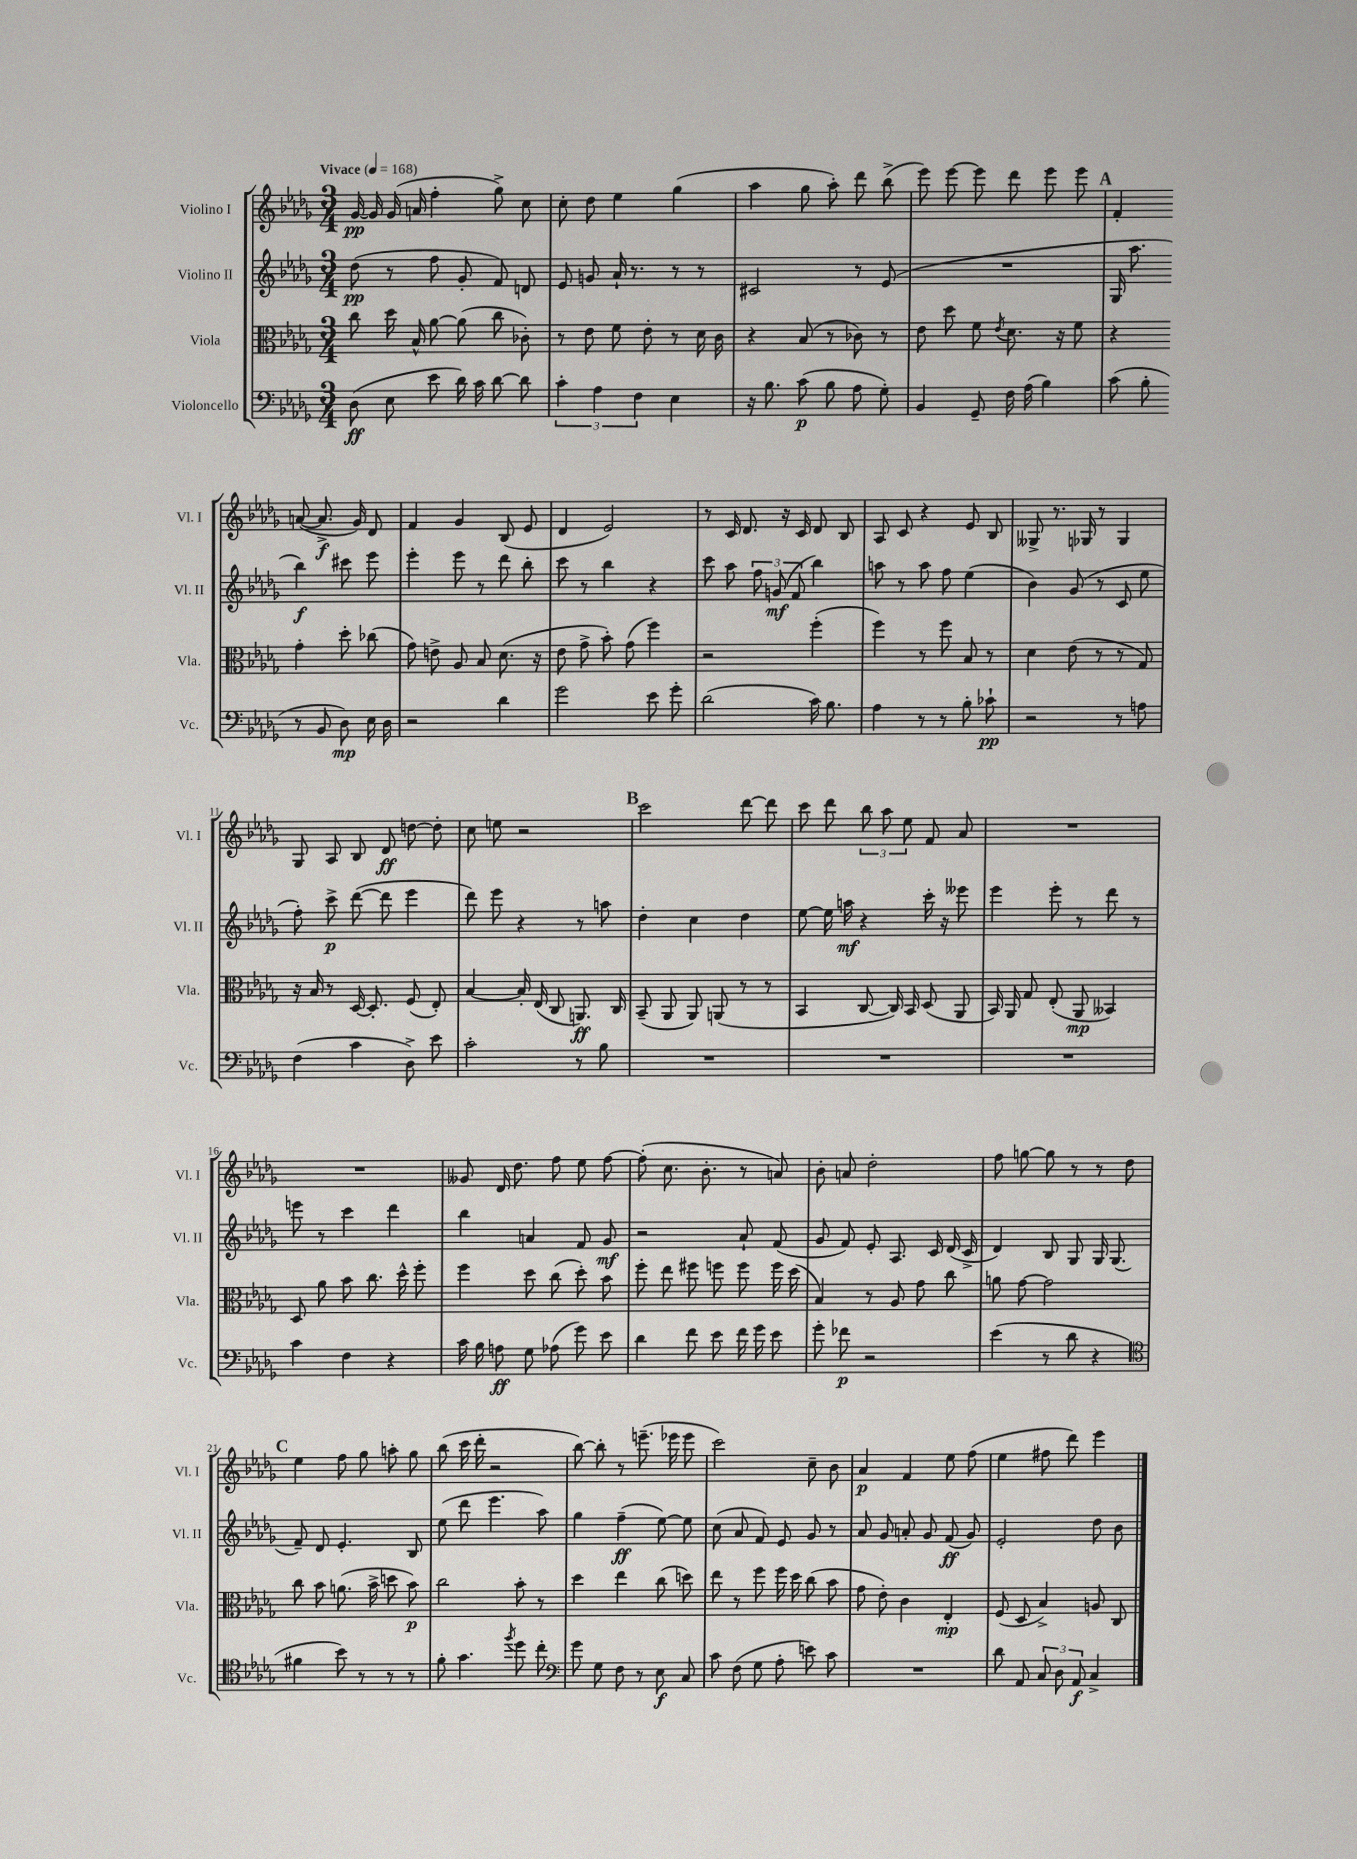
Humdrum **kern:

**kern	**kern	**kern	**kern
*staff4	*staff3	*staff2	*staff1
*clefF4	*clefC3	*clefG2	*clefG2
*k[b-e-a-d-g-]	*k[b-e-a-d-g-]	*k[b-e-a-d-g-]	*k[b-e-a-d-g-]
*M3/4	*M3/4	*M3/4	*M3/4
*MM168	*MM168	*MM168	*MM168
(8D-\	8cc\	(8dd-\	[16g-/
.	.	.	16g-/]
8E-\	16dd-\	8r	(16g-/
.	16B-^^/	.	16a/
8e-\	[8a-\	8ff\	4ff'\
16d-\)	(8a-\]	8g-'/	.
16c\	.	.	.
[8d-\	8cc\	8f/)	8gg-^\)
8d-\]	8c-'\)	8d/	8cc\
=	=	=	=
6c'\	8r	8e-/	8cc'\
.	8e-\	8g/	8dd-\
6A-\	.	.	.
.	8f\	16a-`/	4ee-\
.	.	8.r	.
6F\	.	.	.
.	8e-'\	.	.
4E-\	8r	8r	(4gg-\
.	16d-\	8r	.
.	16c\	.	.
=	=	=	=
16r	4r	2c#/	4aa-\
8.B-\	.	.	.
(8c\	(8B-/	.	8gg-\
8B-\	8r	.	8aa-'\)
8A-\	8c-\)	8r	8ddd-\
8G-'\)	8r	(8e-/	(8bb-^\
=	=	=	=
4BB-/	8e-\	2.r	8eee-\)
.	8dd-\	.	[8eee-\
8GG-~/	8f\	.	8eee-\]
.	8qe-/	.	.
16F\	8.d-\	.	8ddd-\
(16A-\	.	.	.
4B-\)	.	.	8eee-\
.	16r	.	.
.	8f\	.	8eee-\
=	=	=	=
(8c\	4r	16G-/	4f'/
.	.	8.aa-\	.
8B-'\	.	.	.
8r	4g-'\	4bb-\)	([8a/
8BB-/	.	.	8.a^/]
8D-\)	8dd-'\	8ccc#\	.
.	.	.	16g-/)
16E-\	(8cc-\	8eee-\	8d-/
16D-\	.	.	.
=	=	=	=
2r	8g-\)	4eee-'\	4f/
.	8e^\	.	.
.	8A-/	8eee-\	4g-/
.	8B-/	8r	.
4d-\	(8.d-\	8ddd-\	(8B-/
.	.	8bb-'\	8e-/
.	16r	.	.
=	=	=	=
2g-\	8e-\	8ccc\	4d-/
.	8g-^\	8r	.
.	8b-'\)	4bb-\	2e-/)
.	(8g-\	.	.
8e-\	4ff\)	4r	.
8g-'\	.	.	.
=	=	=	=
(2d-\	2r	8ccc\	8r
.	.	8aa-\	16c/
.	.	.	8.d-/
.	.	12ff\	.
.	.	(12g/	.
.	.	.	16r
.	.	12f/	.
.	.	.	16c/
16c\)	(4ff'\	4bb-\)	8d-/
8.B-\	.	.	.
.	.	.	8B-/
=	=	=	=
4A-\	4ff\)	8aa\	8A-/
.	.	8r	8c/
8r	8r	8aa\	4r
8r	8ff\	8ff\	.
8B-'\	8B-/	(4ee-\	8e-/
8c-`\	8r	.	8B-/
=	=	=	=
2r	4d-\	4b-\)	8G--^/
.	.	.	8.r
.	(8e-\	(8g-/	.
.	.	.	16G-/
.	8r	8r	8r
8r	8r	8c/	4G-/
8A\	8G-/)	8ee-\	.
=	=	=	=
(4F\	16r	8ff'\)	8G-/
.	16B-/	.	.
.	8r	8ccc^\	8A-/
4c\	[16D-/	([8ddd-\	8B-/
.	8.D-'/]	.	.
.	.	8ddd-\]	8d-/
8D-^\)	(8F/	4eee-\	[8dd\
8e-\	8E-'/)	.	8dd'\]
=	=	=	=
2c'\	[4B-/	8ddd-\)	8cc\
.	.	8eee-\	8ee\
.	16B-'/]	4r	2r
.	(16E-/	.	.
.	8C/	.	.
8r	8.AA/)	8r	.
8B-\	.	8aa\	.
.	16C/	.	.
=	=	=	=
2.r	(8BB-~/	4dd-'\	2ccc\
.	8AA-/	.	.
.	8AA-/)	4cc\	.
.	(8AA/	.	.
.	8r	4dd-\	[8ddd-\
.	8r	.	8ddd-\]
=	=	=	=
2.r	4BB-/	[8ee-\	8ccc\
.	.	16ee-\]	8ddd-\
.	.	16aa\	.
.	[8C/	4r	12bb-\
.	.	.	12aa-\
.	16C/])	.	.
.	.	.	12ee-\
.	16BB-/	.	.
.	(8D-/	16ccc'\	8f/
.	.	16r	.
.	8AA-/	8eee--\	8a-/
=	=	=	=
2.r	16BB-/)	4eee-\	2.r
.	16AA-/	.	.
.	8G-/	.	.
.	(8E-'/	8eee-'\	.
.	8AA-/	8r	.
.	4BB--/)	8ddd-\	.
.	.	8r	.
=	=	=	=
4c\	8D-/	8eee\	2.r
.	8a-\	8r	.
4F\	8b-\	4ccc\	.
.	8.cc\	.	.
4r	.	4ddd-\	.
.	16dd-^^\	.	.
.	8ff'\	.	.
=	=	=	=
16c\	4ff\	4bb-\	8g--/
16B-\	.	.	.
8A\	.	.	16d-/
.	.	.	8.dd-\
8G-\	8dd-\	4a/	.
(8A-\	(8cc\	.	8ff\
8g-\)	8dd-'\)	8f/	8ee-\
8e-\	8b-\	8g-/	[8ff\
=	=	=	=
4d-\	8ff'\	2r	(8ff'\]
.	8ee-\	.	8.cc\
8f\	8ff#\	.	.
.	.	.	8.b-'\
8e-\	8ff\	.	.
16f\	8ff\	8a-`/	8r
16g-\	.	.	.
8e-\	16ff\	(8f/	8a/)
.	(16dd-\	.	.
=	=	=	=
8g-'\	4B-/)	8g-/	8b-'\
8f-\	.	8f/)	8a/
2r	8r	8e-'/	2dd-'\
.	8A-/	8.A-/	.
.	8g-\	.	.
.	.	16c/	.
.	8cc\	(16d-/	.
.	.	16c^/	.
=	=	=	=
(4e-\	8a\	4d-/)	8ff\
.	[8g-\	.	[8gg\
8r	2g-\]	8B-/	8gg\]
8d-\	.	8G-/	8r
4r	.	16G-/	8r
.	.	(8.G-/	.
.	.	.	8dd-\
=	=	=	=
*clefC4	*	*	*
4f#\	8cc\	8f~/)	4ee-\
.	8b-\	8d-/	.
8b-\)	(8.a\	4.e-'/	8ff\
8r	.	.	8gg-\
.	16b-^\	.	.
8r	8dd\	.	8aa'\
8r	8b-\)	8B-/	8gg-\
=	=	=	=
8f'\	2cc\	(8ee-\	(8bb-\
4.g-\	.	8ddd-\	16ccc\
.	.	.	16ddd-'\
.	.	4.eee-\	2r
8qff/	.	.	.
8dd-\	8b-'\	.	.
8cc'\	8r	8aa-\)	.
=	=	=	=
*clefF4	*	*	*
8g-\	4dd-\	4gg-\	[8bb-\)
8G-\	.	.	8bb-'\]
8F\	4ee-\	(4ff~\	8r
8r	.	.	(8.eee~\
8E-\	(8cc\	[8ee-\)	.
.	.	.	16eee-\
8C/	8dd\)	8ee-\]	8eee-\
=	=	=	=
8c\	8ee-\	(8cc\	2ccc\)
(8F\	8r	8a-/	.
8G-\	8ff\	8f/)	.
8A-'\	16ff\	8e-/	.
.	16dd-\	.	.
8e\)	(8cc\	8g-/	8cc~\
8c\	8b-\	8r	8b-\
=	=	=	=
2.r	8g-\	8a-/	4a-/
.	8e-'\)	8g-/	.
.	4c\	8a'/	4f/
.	.	8g-/	.
.	4E-'/	(8f/	8ee-\
.	.	8g-/)	(8ff\
=	=	=	=
8d-\	(8F/	2e-'/	4ee-\
8AA-/	8D-/	.	.
12C/	4B-^/)	.	8ff#\
12D-\	.	.	.
.	.	.	8ddd-\)
12AA-/	.	.	.
4C^/	8A/	8dd-\	4eee-\
.	8C/	8b-\	.
==	==	==	==
*-	*-	*-	*-
